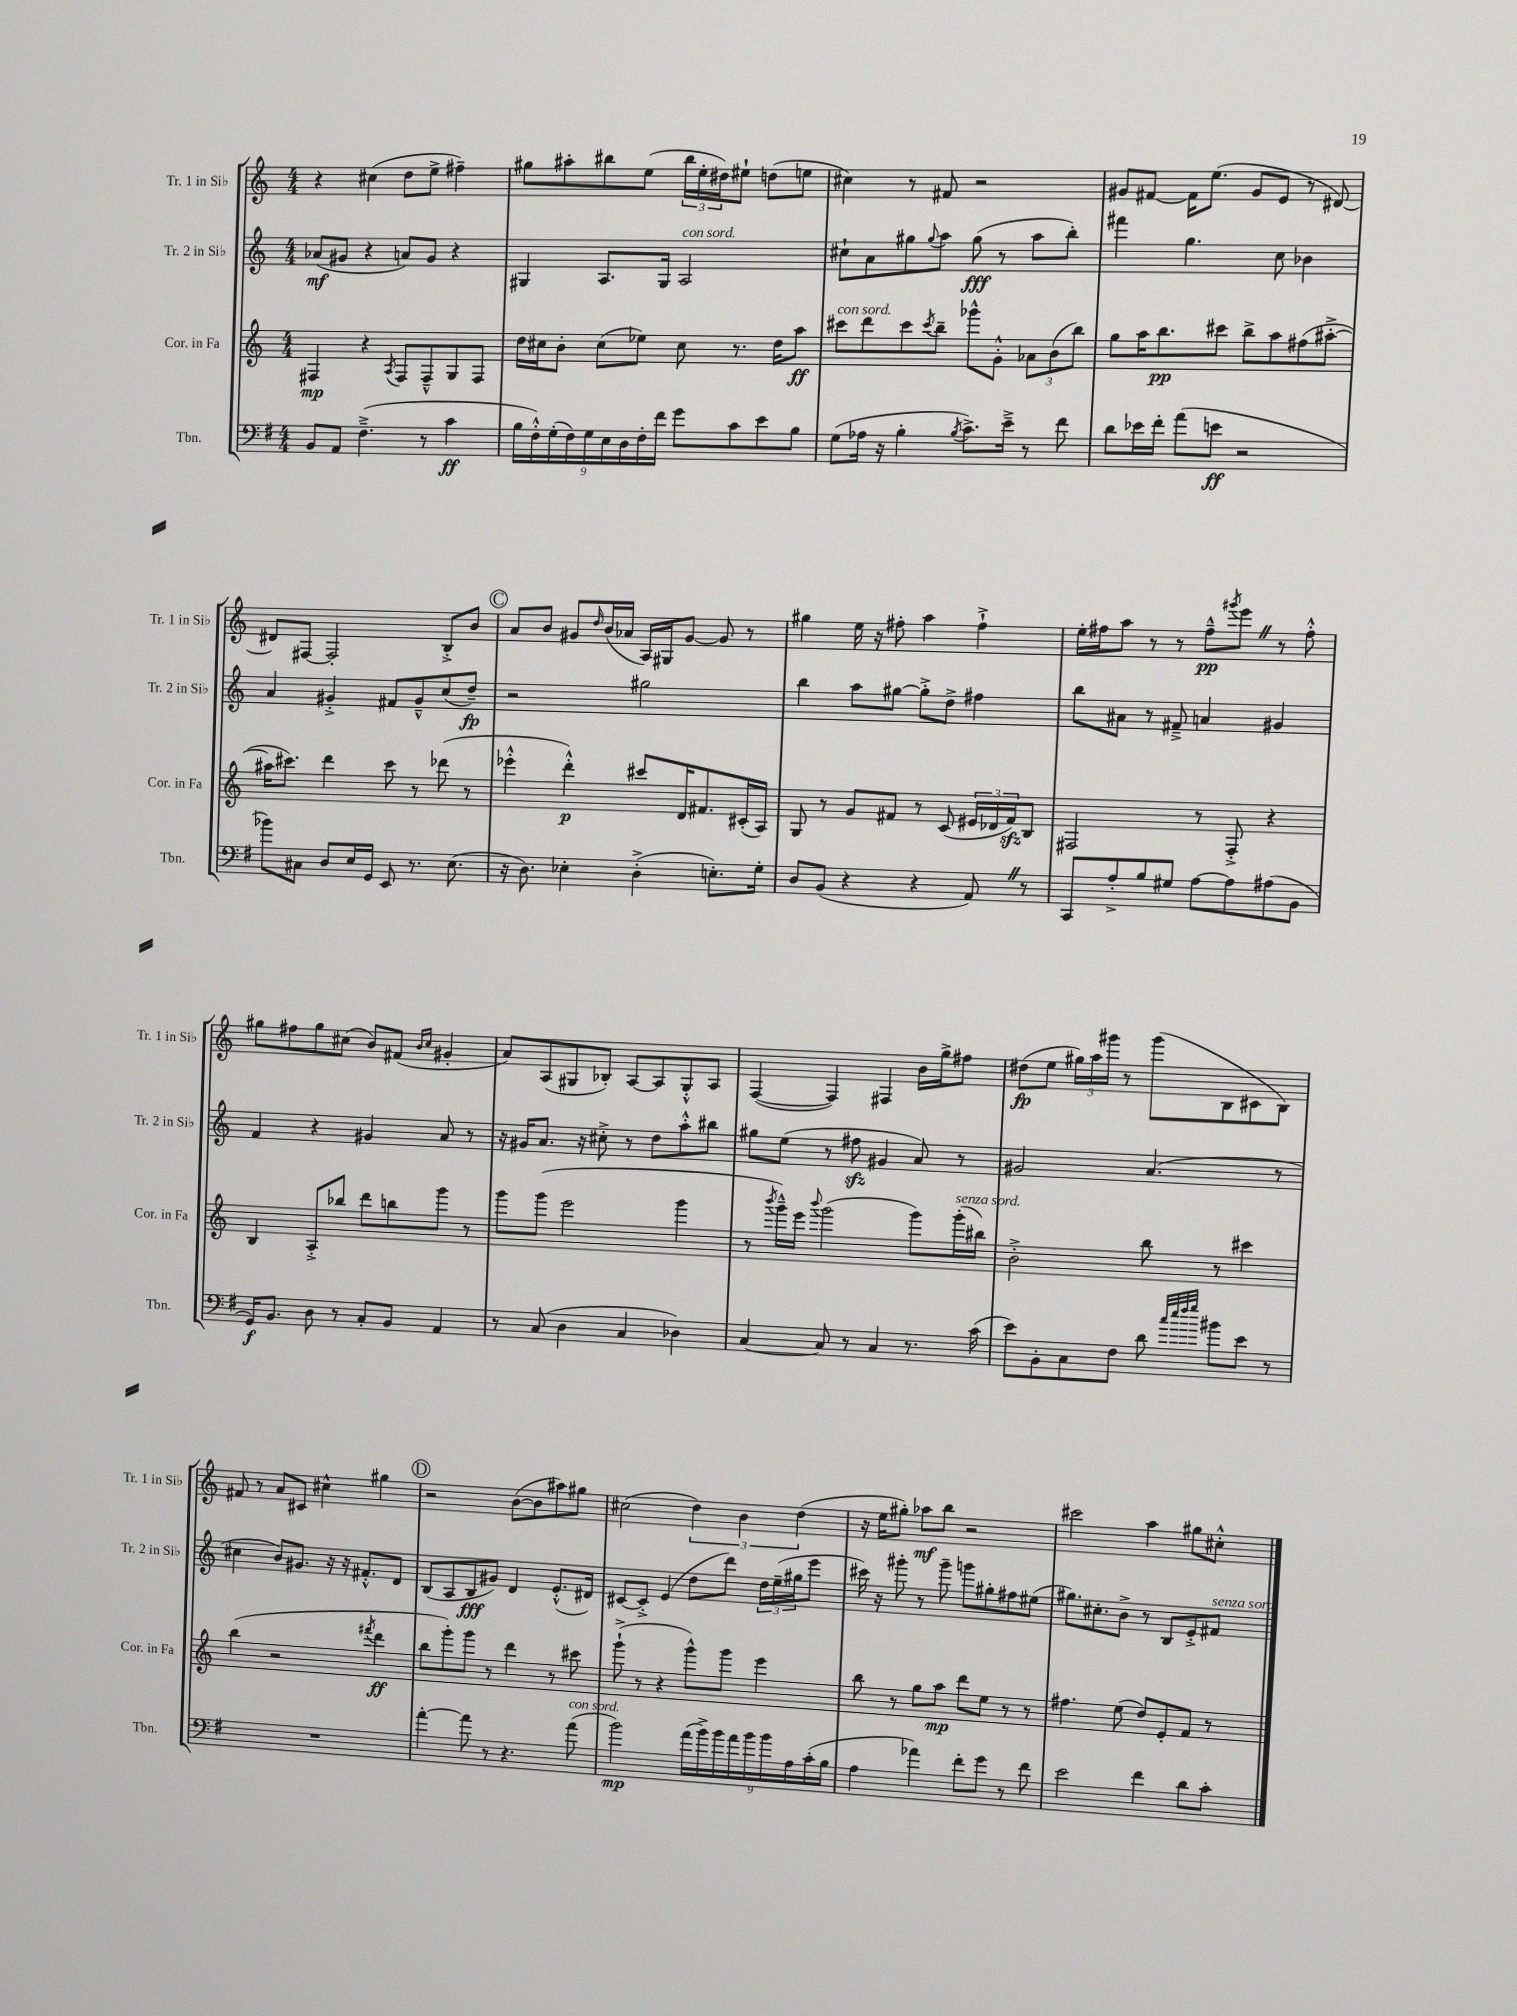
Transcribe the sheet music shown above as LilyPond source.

<<
\new StaffGroup <<
\new Staff = "s0" \with { instrumentName = "Tr. 1 in Sib" shortInstrumentName = "Tr. 1 in Sib" } {
    \clef treble \key c \major \numericTimeSignature \time 4/4
    r4 cis''4( d''8 e''8-> fis''4--) |
    gis''8 ais''8-. bis''8 e''8( \tuplet 3/2 { bis''16 e''16-. dis''16) } eis''8-! d''8( e''8 |
    cis''4) r8 fis'8 r2 |
    gis'8 fis'8~ fis'16 e''8.( gis'8 e'8 r8 dis'8~) |
    dis'8 fis8~ fis2-. b8-.-> b'8 |
    \mark \markup { \circle "C" } a'8 b'8 gis'8 \grace { d''16 } b'16( aes'16 a16) gis16 gis'8~ gis'8 r8 |
    gis''4 e''16 r16 fis''8-. a''4 fis''4-!-> |
    e''16-. fis''16 a''8 r8 r8 fis''8---^\pp \acciaccatura { gis'''8 } e'''8 \once \override BreathingSign.text = \markup { \musicglyph "scripts.caesura.straight" } \breathe r8 fis''8-.-^ |
    gis''8 fis''8 gis''8 cis''8( b'8) fis'8( \grace { b'16 cis''16 } gis'4-. |
    a'8) a8( gis8 bes8-.) a8~ a8 gis8-.-^ a8 |
    f4~( f4) fis4 b'16 g''16-> fis''8 |
    dis''8\fp( e''8 \tuplet 3/2 { gis''16) a''16 gis'''16 } r8 gis'''8( b8 cis'8 b8) |
    fis'8 r8 a'8 cis'8 cis''4-^ gis''4 |
    \mark \markup { \circle "D" } r2 b'8~( b'8 ais''8) gis''8 |
    cis''2( \tuplet 3/2 { d''4) b'4 d''4( } |
    r16 e''16 gis''8-.) aes''8\mf b''8 r2 |
    cis'''2 a''4 gis''8 cis''8-.-^ \bar "|." |
}
\new Staff = "s1" \with { instrumentName = "Tr. 2 in Sib" shortInstrumentName = "Tr. 2 in Sib" } {
    \clef treble \key c \major \numericTimeSignature \time 4/4
    aes'8\mf( gis'8 r4 a'8) gis'8 r4 |
    gis4 a8. gis16 a2^\markup { \italic "con sord." } |
    cis''8-! a'8 gis''8 \appoggiatura { gis''8 } a''8 gis''8\fff( r8 a''8 b''8-.) |
    fis'''4 g''4. c''8 bes'4 |
    a'4 gis'4-.-> fis'8 gis'8---^ c''8( d''8--\fp) |
    \mark \markup { \circle "C" } r2 gis''2 |
    b''4 a''8 gis''8~ gis''8-.-> d''8-> fis''4 |
    b''8 ais'8 r8 fis'8---> a'4 gis'4 |
    f'4 r4 gis'4 a'8 r8 |
    r16 gis'16 a'8. r16 cis''8-.-> r8 d''8 a''8-.-^ bis''8 |
    gis''8 e''8( r8 fis''8\sfz gis'4 a'8) r8 |
    gis'2 a'4.( r8 |
    cis''4 b'8) gis'8. r16 r16 fis'8.-.-^ d'8 |
    \mark \markup { \circle "D" } b8( a8 b8\fff gis'8) d'4 e'8.-.-^( dis'16) |
    cis'8~ cis'8-.-> e'4( d''8 d'''8) \tuplet 3/2 { d''16 e''16--( gis''16 } e'''8 |
    cis'''16) r16 gis'''8-. r8 gis'''8-- g'''8 gis''8-. fis''8 eis''8( |
    gis''8.) cis''8.-. b'8-> r8 b8 e'8-.-> fis'8^\markup { \italic "senza sord." } \bar "|." |
}
\new Staff = "s2" \with { instrumentName = "Cor. in Fa" shortInstrumentName = "Cor. in Fa" } {
    \clef treble \key c \major \numericTimeSignature \time 4/4
    fis4\mp r4 \acciaccatura { a8 } fis8 fis8---^ g8 fis8 |
    d''16 cis''16 b'8-. cis''8( ees''8) cis''8 r8. d''16 a''8\ff |
    cis'''8^\markup { \italic "con sord." } d'''8 cis'''8 \acciaccatura { cis'''8 } b''8-- ges'''8-^ g'8-.-^ \tuplet 3/2 { aes'8 b'8( b''8) } |
    g''8 a''16 b''8.\pp cis'''8 b''8-> a''8 fis''8( ais''8~-.-> |
    ais''16 cis'''8.) d'''4 cis'''8 r8 des'''8( r8 |
    \mark \markup { \circle "C" } ees'''4-.-^ d'''4-.-^\p) cis'''8 d'16 fis'8. cis'16-.( a16) |
    g8 r8 g'8 fis'8 r8 c'8( \tuplet 3/2 { eis'16 des'16 fis'16\sfz) } b8 |
    fis2 r8 fis8-.-> r4 |
    b4 a8-.-> bes''8 d'''8 b''8 g'''8 r8 |
    g'''8 g'''8( e'''2 g'''4 |
    r8 \acciaccatura { b'''8 } g'''16---^) e'''16 \appoggiatura { b'''8 } g'''2( g'''8) g'''16-.^\markup { \italic "senza sord." }( bis''16) |
    b'2-.-> b''8 r8 cis'''4 |
    b''4( r2 \acciaccatura { fis'''8 } d'''4\ff |
    \mark \markup { \circle "D" } b''8 g'''8-.) g'''8 r8 d'''4 r8 cis'''8 |
    g'''8-!->( r8 r4 g'''8-^) g'''8 e'''4 |
    b''8 r8 g''8 a''8\mp d'''8 e''8 r8 r8 |
    fis''4. e''8( d''8) e'8-. f'8 r8 \bar "|." |
}
\new Staff = "s3" \with { instrumentName = "Tbn." shortInstrumentName = "Tbn." } {
    \clef bass \key g \major \numericTimeSignature \time 4/4
    b,8 a,8 fis4.--->( r8 c'4\ff |
    \tuplet 9/8 { b16 fis16-.-^) g16-.( fis16) g16 e16 d16 fis16-. fis'16 } g'8 c'8 e'8 b8 |
    g8( aes16 r16 b4-. \acciaccatura { b8 } c'8.->) e'16---> r8 fis'8 |
    d'8 ees'16 fis'16-. a'8( e'8\ff r2 |
    bes'8) cis8 d8 e16 g,16 e,8 r8. e8.( |
    \mark \markup { \circle "C" } r16 d8.) ees4-. d4-.->( e8.-.) g16-. |
    d8 b,8( r4 r4 a,8) \once \override BreathingSign.text = \markup { \musicglyph "scripts.caesura.straight" } \breathe r8 |
    c,8 a8-.-> b8 gis8 a8~ a8 ais8( b,8 |
    g,16\f) b,8. d8 r8 c8-. b,8 a,4 |
    r8 c8( d4 c4 des4) |
    c4~ c8 r8 c4 r8. c'16( |
    e'8) b,8-. c8 fis8 d'8 \grace { c''32 e''32 fis''32 g''32 } bis'8 e'8 r8 |
    R1 |
    \mark \markup { \circle "D" } a'4~-. a'8 r8 r4. a'8^\markup { \italic "con sord." }( |
    b'2\mp) \tuplet 9/8 { a'16( b'16->) b'16 a'16 b'16 b'16 a16 c'16-.( b16 } |
    a4 aes'4) fis'8-. g'8 r8 fis'8 |
    e'2 fis'4 d'8 c'8-. \bar "|." |
}
>>
>>
\layout { \context { \Score \remove "Bar_number_engraver" } }
